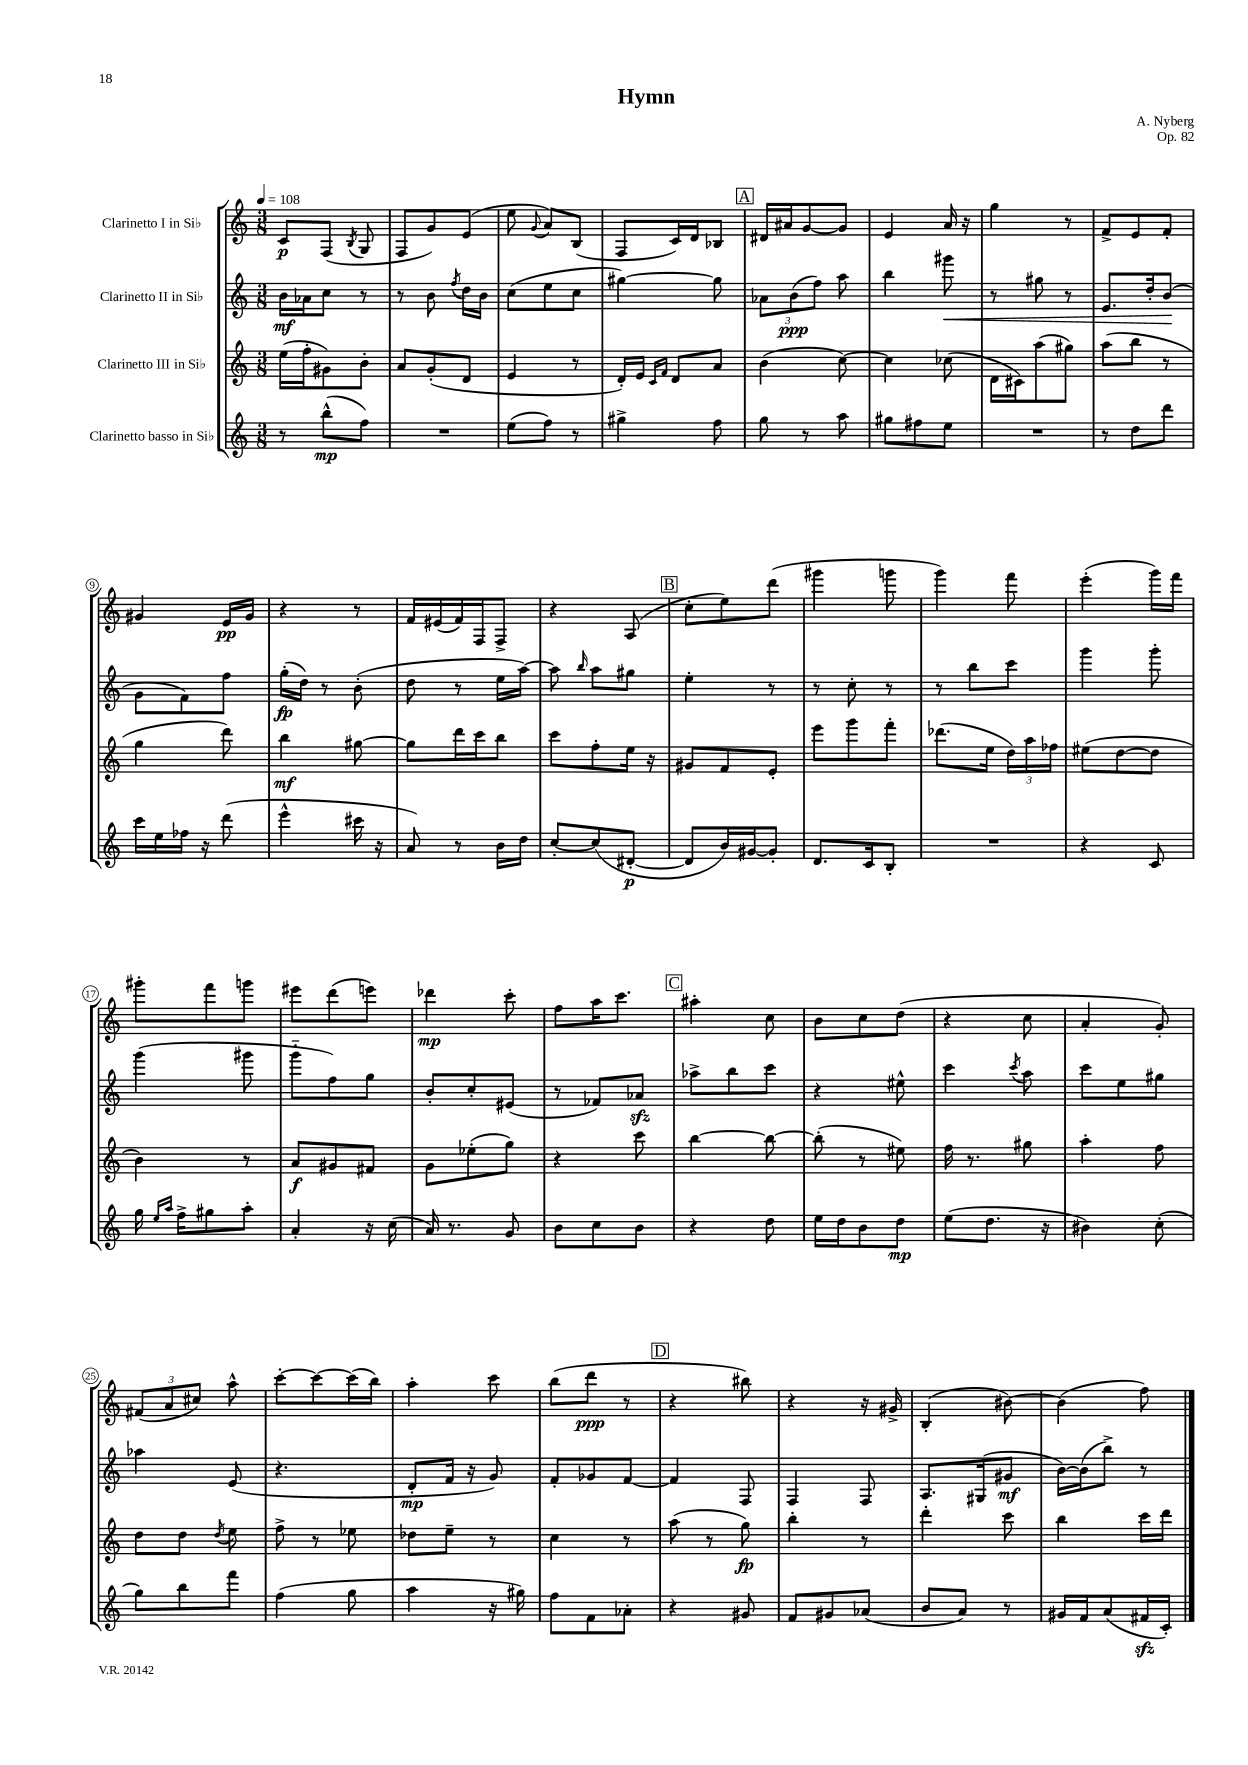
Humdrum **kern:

**kern	**dynam	**kern	**dynam	**kern	**dynam	**kern	**dynam
*part4	*part4	*part3	*part3	*part2	*part2	*part1	*part1
*staff4	*staff4	*staff3	*staff3	*staff2	*staff2	*staff1	*staff1
*I"Clarinetto basso in Si♭	*	*I"Clarinetto III in Si♭	*	*I"Clarinetto II in Si♭	*	*I"Clarinetto I in Si♭	*
*clefG2	*	*clefG2	*	*clefG2	*	*clefG2	*
*k[]	*	*k[]	*	*k[]	*	*k[]	*
*M3/8	*	*M3/8	*	*M3/8	*	*M3/8	*
*MM108	*	*MM108	*	*MM108	*	*MM108	*
=1	=1	=1	=1	=1	=1	=1	=1
8r	.	(16ee\LL	.	16b\LL	mf	8c/L	p
.	.	16ff'\J	.	16a-X\J	.	.	.
(8bb^^\L	mp	8g#X\)	.	8cc\J	.	(8F/J	.
.	.	.	.	.	.	8qB/	.
8ff\J)	.	8b'\J	.	8r	.	8G/	.
=2	=2	=2	=2	=2	=2	=2	=2
4.r	.	8a/L	.	8r	.	8F/L	.
.	.	(8g'/	.	8b\	.	8g/)	.
.	.	.	.	8qff/	.	.	.
.	.	8d/J	.	16dd\LL	.	(8e/J	.
.	.	.	.	16b\JJ	.	.	.
=3	=3	=3	=3	=3	=3	=3	=3
(8ee\L	.	4e/	.	(8cc\L	.	8ee\	.
.	.	.	.	.	.	8qqg/	.
8ff\J)	.	.	.	8ee\	.	8a/L)	.
8r	.	8r	.	8cc\J	.	(8B/J	.
=4	=4	=4	=4	=4	=4	=4	=4
4gg#X^\	.	16d'/LL)	.	[4gg#X\)	.	8F/L	.
.	.	16e/JJ	.	.	.	.	.
.	.	16qqc/LL	.	.	.	.	.
.	.	16qqf/JJ	.	.	.	.	.
.	.	8d/L	.	.	.	16c/L)	.
.	.	.	.	.	.	16d/J	.
8ff\	.	8a/J	.	8gg#\]	.	8B-X/J	.
!!LO:REH:place=s1:t=A
=5	=5	=5	=5	=5	=5	=5	=5
8gg\	.	(4b\	.	12a-X\L	.	16d#X/LL	.
.	.	.	.	.	.	16a#X/J	.
.	.	.	.	(12b\	ppp	.	.
8r	.	.	.	.	.	[8g/	.
.	.	.	.	12ff\J)	.	.	.
8aa\	.	[8cc\)	.	8aa\	.	8g/J]	.
=6	=6	=6	=6	=6	=6	=6	=6
8gg#X\L	.	4cc\]	.	4bb\	.	4e/	.
8ff#X\	.	.	.	.	.	.	.
!	!	!	!	!	!LO:HP:b	!	!
8ee\J	.	(8cc-X\	.	8ggg#X\	<	16a/	.
.	.	.	.	.	.	16r	.
=7	=7	=7	=7	=7	=7	=7	=7
4.r	.	16d\LL	.	8r	.	4gg\	.
.	.	16c#X\J)	.	.	.	.	.
.	.	(8aa\	.	8gg#X\	.	.	.
.	.	8gg#X\J)	.	8r	.	8r	.
=8	=8	=8	=8	=8	=8	=8	=8
8r	.	(8aa\L	.	8.e/L	.	8f^/L	.
8dd\L	.	8bb\J	.	.	.	8e/	.
.	.	.	.	16dd'/k	.	.	.
8ddd\J	.	8r	.	(8b/J	.	8f'/J	.
.	.	.	.	.	[	.	.
!!LO:LB:g=z
=9	=9	=9	=9	=9	=9	=9	=9
16ccc\LL	.	4gg\	.	8g\L	.	4g#X/	.
16ee\	.	.	.	.	.	.	.
16ff-X\JJ	.	.	.	8f\)	.	.	.
16r	.	.	.	.	.	.	.
(8ddd\	.	8ddd\)	.	8ff\J	.	16e/LL	pp
.	.	.	.	.	.	16g#/JJ	.
=10	=10	=10	=10	=10	=10	=10	=10
4eee^^\	.	4bb\	mf	(16gg'\LL	fp	4r	.
.	.	.	.	16dd\JJ)	.	.	.
.	.	.	.	8r	.	.	.
16ccc#X\	.	[8gg#X\	.	(8b'\	.	8r	.
16r	.	.	.	.	.	.	.
=11	=11	=11	=11	=11	=11	=11	=11
8a/)	.	8gg#\L]	.	8dd\	.	16f/LL	.
.	.	.	.	.	.	(16e#X/	.
8r	.	16ddd\L	.	8r	.	16f/)	.
.	.	16ccc\J	.	.	.	16F/J	.
16b\LL	.	8bb\J	.	16ee\LL	.	8F^/J	.
16dd\JJ	.	.	.	[16aa\JJ)	.	.	.
=12	=12	=12	=12	=12	=12	=12	=12
[8cc'/L	.	8ccc\L	.	8aa\]	.	4r	.
.	.	.	.	16qqbb/	.	.	.
(8cc/]	.	8ff'\	.	8aa\L	.	.	.
[8d#X'/J	p	16ee\Jk	.	8gg#X\J	.	(8A/	.
.	.	16r	.	.	.	.	.
!!LO:REH:place=s1:t=B
=13	=13	=13	=13	=13	=13	=13	=13
8d#/L]	.	8g#X/L	.	4ee'\	.	8cc'\L	.
16b/L)	.	8f/	.	.	.	8ee\)	.
[16g#X/J	.	.	.	.	.	.	.
8g#'/J]	.	8e'/J	.	8r	.	(8ddd\J	.
=14	=14	=14	=14	=14	=14	=14	=14
8.d/L	.	8eee\L	.	8r	.	4ggg#X\	.
.	.	8ggg\	.	8cc'\	.	.	.
16c/k	.	.	.	.	.	.	.
8B'/J	.	8fff'\J	.	8r	.	8gggn\	.
=15	=15	=15	=15	=15	=15	=15	=15
4.r	.	(8.ddd-X\L	.	8r	.	4ggg\)	.
.	.	.	.	8bb\L	.	.	.
.	.	16ee\Jk	.	.	.	.	.
.	.	24dd\LL)	.	8ccc\J	.	8fff\	.
.	.	24aa\	.	.	.	.	.
.	.	24ff-X\JJ	.	.	.	.	.
=16	=16	=16	=16	=16	=16	=16	=16
4r	.	(8ee#X\L	.	4ggg\	.	(4eee'\	.
.	.	[8dd\	.	.	.	.	.
8c/	.	8dd\J]	.	8ggg'\	.	16ggg\LL)	.
.	.	.	.	.	.	16fff\JJ	.
!!LO:LB:g=z
=17	=17	=17	=17	=17	=17	=17	=17
16gg\	.	4b\)	.	(4ggg\	.	8ggg#X'\L	.
16qqee/LL	.	.	.	.	.	.	.
16qqaa/JJ	.	.	.	.	.	.	.
16ff^\KL	.	.	.	.	.	.	.
8gg#X\	.	.	.	.	.	8fff\	.
8aa'\J	.	8r	.	8ggg#X\	.	8gggn\J	.
=18	=18	=18	=18	=18	=18	=18	=18
4a'/	.	8a/L	f	8ggg\L	.	8eee#X\L	.
.	.	8g#X/	.	8ff\)	.	(8ddd\	.
16r	.	8f#X/J	.	8gg\J	.	8eeen\J)	.
(16cc\	.	.	.	.	.	.	.
=19	=19	=19	=19	=19	=19	=19	=19
16a/)	.	8g\L	.	8b'/L	.	4ddd-X\	mp
8.r	.	.	.	.	.	.	.
.	.	(8ee-X'\	.	8cc'/	.	.	.
8g/	.	8gg\J)	.	(8e#X/J	.	8ccc'\	.
=20	=20	=20	=20	=20	=20	=20	=20
8b\L	.	4r	.	8r	.	8ff\L	.
8cc\	.	.	.	8f-X/L)	.	16aa\K	.
.	.	.	.	.	.	8.ccc\J	.
8b\J	.	8ccc\	.	8a-Xzz/J	.	.	.
!!LO:REH:place=s1:t=C
=21	=21	=21	=21	=21	=21	=21	=21
4r	.	[4bb\	.	8aa-X^\L	.	4aa#X'\	.
.	.	.	.	8bb\	.	.	.
8dd\	.	8bb\_	.	8ccc\J	.	8cc\	.
=22	=22	=22	=22	=22	=22	=22	=22
16ee\LL	.	(8bb'\]	.	4r	.	8b\L	.
16dd\J	.	.	.	.	.	.	.
8b\	.	8r	.	.	.	8cc\	.
8dd\J	mp	8ee#X\)	.	8ee#X^^\	.	(8dd\J	.
=23	=23	=23	=23	=23	=23	=23	=23
(8ee\L	.	16ff\	.	4ccc\	.	4r	.
.	.	8.r	.	.	.	.	.
8.dd\J	.	.	.	.	.	.	.
.	.	.	.	8qccc/	.	.	.
.	.	8gg#X\	.	8aa\	.	8cc\	.
16r	.	.	.	.	.	.	.
=24	=24	=24	=24	=24	=24	=24	=24
4b#X\)	.	4aa'\	.	8ccc\L	.	4a'/	.
.	.	.	.	8ee\	.	.	.
(8cc'\	.	8ff\	.	8gg#X\J	.	8g'/)	.
!!LO:LB:g=z
=25	=25	=25	=25	=25	=25	=25	=25
8gg\L)	.	8dd\L	.	4aa-X\	.	(12f#X/L	.
.	.	.	.	.	.	12a/	.
8bb\	.	8dd\J	.	.	.	.	.
.	.	.	.	.	.	12cc#X/J)	.
.	.	8qdd/	.	.	.	.	.
8fff\J	.	8ee\	.	(8e/	.	8aa^^\	.
=26	=26	=26	=26	=26	=26	=26	=26
(4ff\	.	8ff^\	.	4.r	.	[8ccc'\L	.
.	.	8r	.	.	.	8ccc\_	.
8gg\	.	8ee-X\	.	.	.	(16ccc\L]	.
.	.	.	.	.	.	16bb\JJ)	.
=27	=27	=27	=27	=27	=27	=27	=27
4aa\	.	8dd-X\L	.	8d'/L	mp	4aa'\	.
.	.	8ee~\J	.	16f/Jk	.	.	.
.	.	.	.	16r	.	.	.
16r	.	8r	.	8g/)	.	8ccc\	.
16gg#X\)	.	.	.	.	.	.	.
=28	=28	=28	=28	=28	=28	=28	=28
8ff\L	.	4cc\	.	8f'/L	.	(8bb\L	.
8f\	.	.	.	8g-X/	.	8ddd\J	ppp
8a-X'\J	.	8r	.	[8f/J	.	8r	.
!!LO:REH:place=s1:t=D
=29	=29	=29	=29	=29	=29	=29	=29
4r	.	(8aa\	.	4f/]	.	4r	.
.	.	8r	.	.	.	.	.
8g#X/	.	8gg\)	fp	8F/	.	8bb#X\)	.
=30	=30	=30	=30	=30	=30	=30	=30
8f/L	.	4bb'\	.	4F/	.	4r	.
8g#X/	.	.	.	.	.	.	.
(8a-X/J	.	8r	.	8F/	.	16r	.
.	.	.	.	.	.	16g#X^/	.
=31	=31	=31	=31	=31	=31	=31	=31
8b/L	.	4ddd'\	.	8.A/L	.	(4B'/	.
8a/J)	.	.	.	.	.	.	.
.	.	.	.	(16G#X/k	.	.	.
8r	.	8ccc\	.	8g#X/J	mf	[8b#X\)	.
=32	=32	=32	=32	=32	=32	=32	=32
16g#X/LL	.	4bb\	.	[16b\LL)	.	(4b#\]	.
16f/J	.	.	.	(16b\J]	.	.	.
(8a/	.	.	.	8bb^\J)	.	.	.
16f#Xzz/L	.	16ccc\LL	.	8r	.	8ff\)	.
16c'/JJ)	.	16ddd\JJ	.	.	.	.	.
==	==	==	==	==	==	==	==
*-	*-	*-	*-	*-	*-	*-	*-
